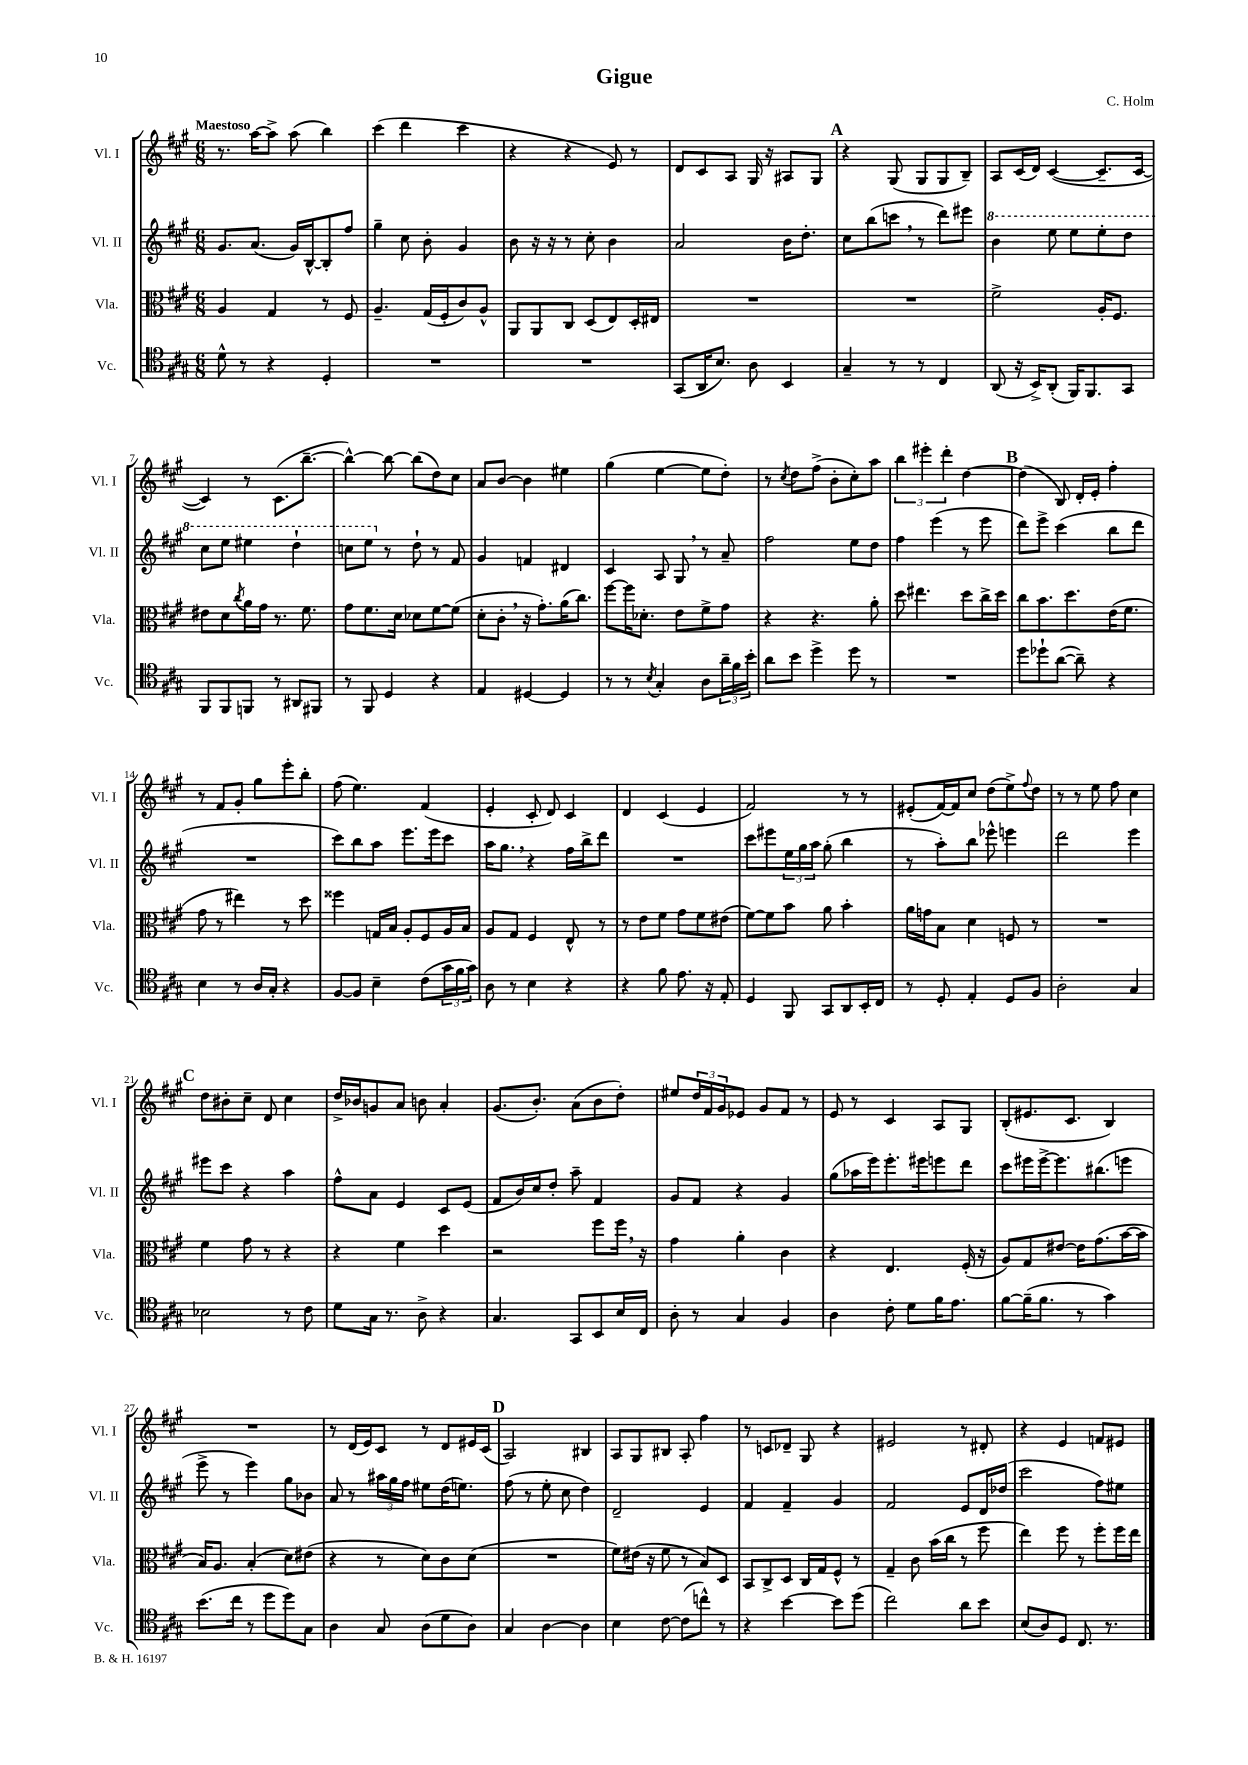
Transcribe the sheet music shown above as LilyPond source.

\header { title = "Gigue" composer = "C. Holm" }
<<
\new StaffGroup <<
\new Staff = "s0" \with { instrumentName = "Vl. I" shortInstrumentName = "Vl. I" } {
    \clef treble \key a \major \numericTimeSignature \time 6/8 \tempo "Maestoso"
    r8. a''16~ a''8-> a''8( b''4) |
    cis'''4( d'''4 cis'''4 |
    r4 r4 e'8) r8 |
    d'8 cis'8 a8 gis16 r16 ais8 gis8 |
    \mark \markup { \bold "A" } r4 gis8( gis8 gis8 b8--) |
    a8 cis'16( d'16) cis'4~( cis'8.-- cis'16~ |
    cis'4) r8 cis'8.( b''8.~-- |
    b''4~-^) b''8~ b''8( d''8) cis''8 |
    a'8 b'8~ b'4 eis''4 |
    gis''4( e''4~ e''8 d''8-.) |
    r8 \acciaccatura { cis''8 } d''8 fis''8->( b'8-. cis''8-.) a''8 |
    \tuplet 3/2 { b''4 eis'''4-. d'''4-. } d''4~ |
    \mark \markup { \bold "B" } d''4( b8) d'16-. e'16-. fis''4-. |
    r8 fis'8 gis'8-. gis''8 e'''8-. b''8-. |
    fis''8( e''4.) fis'4( |
    e'4-. cis'8-. d'8) cis'4 |
    d'4 cis'4( e'4 |
    fis'2) r8 r8 |
    eis'8-.( fis'16~) fis'16 cis''8 d''8( e''8->) \appoggiatura { fis''8 } d''8 |
    r8 r8 e''8 fis''8 cis''4 |
    \mark \markup { \bold "C" } d''8 bis'8-. cis''8-- d'8 cis''4 |
    d''16-> bes'16 g'8 a'8 b'8 a'4-. |
    gis'8.( b'8.-.) a'8( b'8 d''8-.) |
    eis''8 \tuplet 3/2 { d''16 fis'16 gis'16 } ees'8 gis'8 fis'8 r8 |
    e'8 r8 cis'4 a8 gis8 |
    b8-.( eis'8. cis'8. b4) |
    R2. |
    r8 d'16( e'16) cis'8 r8 d'8 eis'16 cis'16( |
    \mark \markup { \bold "D" } a2) bis4 |
    a8 gis8 bis8 a8-. fis''4 |
    r8 c'8 des'8-- gis8 r4 |
    eis'2 r8 dis'8-. |
    r4 e'4 f'8 eis'8 \bar "|." |
}
\new Staff = "s1" \with { instrumentName = "Vl. II" shortInstrumentName = "Vl. II" } {
    \clef treble \key a \major \numericTimeSignature \time 6/8
    gis'8. a'8.( gis'16) b16~-^ b8-. fis''8 |
    gis''4-- cis''8 b'8-. gis'4 |
    b'8 r16 r16 r8 cis''8-. b'4 |
    a'2 b'16 d''8.-. |
    \mark \markup { \bold "A" } cis''8 b''8( c'''8 \breathe r8 d'''8) eis'''8 |
    \ottava #1 b''4 e'''8 e'''8 e'''8-. d'''8 |
    cis'''8 e'''8 eis'''4 d'''4-! |
    c'''8 e'''8 \ottava #0 r8 d''8-! r8 fis'8 |
    gis'4 f'4 dis'4 |
    cis'4 a8 gis8 \breathe r8 a'8-- |
    fis''2 e''8 d''8 |
    fis''4 e'''4( r8 e'''8 |
    \mark \markup { \bold "B" } d'''8) e'''8-> cis'''4( b''8 d'''8 |
    R2. |
    cis'''8) b''8 a''8 e'''8. e'''16 cis'''8 |
    a''16 gis''8. \breathe r4 fis''16 b''16-> d'''8 |
    R2. |
    cis'''8 eis'''8 \tuplet 3/2 { e''16 gis''16 a''16 } gis''8-.( b''4 |
    r8 a''8-.) b''8 ees'''8-^ e'''4 |
    d'''2 e'''4 |
    \mark \markup { \bold "C" } eis'''8 cis'''8 r4 a''4 |
    fis''8-^ a'8 e'4 cis'8 e'8( |
    fis'8 b'16) cis''16 d''8-. a''8-- fis'4 |
    gis'8 fis'8 r4 gis'4 |
    gis''8( aes''16 e'''16) e'''8.-. eis'''16 e'''8 d'''8 |
    cis'''8 eis'''16 eis'''16~-> eis'''8. bis''8.( e'''8 |
    e'''8-> r8 e'''4) gis''8 bes'8 |
    a'8 r8 \tuplet 3/2 { ais''16 gis''16 fis''16 } eis''8 d''16( e''8.) |
    \mark \markup { \bold "D" } fis''8( r8 e''8-. cis''8 d''4) |
    d'2-- e'4 |
    fis'4 fis'4-- gis'4 |
    fis'2 e'8 d'16 des''16( |
    cis'''2 fis''8) eis''8 \bar "|." |
}
\new Staff = "s2" \with { instrumentName = "Vla." shortInstrumentName = "Vla." } {
    \clef alto \key a \major \numericTimeSignature \time 6/8
    a4 gis4 r8 fis8 |
    a4.-- gis16( fis16-. cis'8) a8-^ |
    a,8 a,8 cis8 d8( e8) d16-. eis16 |
    R2. |
    \mark \markup { \bold "A" } R2. |
    fis'2-> a16-. fis8. |
    eis'8 d'8 \acciaccatura { cis''8 } a'16 gis'16 r8. fis'8. |
    gis'8 fis'8. d'16 des'8 fis'8~ fis'8( |
    d'8-. cis'8-. \breathe r16 gis'8.-.) a'16( cis''8.) |
    fis''8~ fis''16 des'8.-. e'8 fis'8-> gis'8 |
    r4 r4. a'8-. |
    d''8 eis''4. d''8 cis''16-> d''16 |
    \mark \markup { \bold "B" } cis''8 b'8. d''8. e'16( fis'8. |
    gis'8 r8 eis''4) r8 d''8 |
    fisis''4 g16 b16 a8-. fis8 a16 b16 |
    a8 gis8 fis4 e8-^ r8 |
    r8 e'8 fis'8 gis'8 fis'8 eis'8( |
    fis'8~) fis'8 b'8 a'8 b'4-. |
    a'16 g'16 b8 d'4 f8 r8 |
    R2. |
    \mark \markup { \bold "C" } fis'4 gis'8 r8 r4 |
    r4 fis'4 d''4 |
    r2 fis''8 fis''16 \breathe r16 |
    gis'4 a'4-. cis'4 |
    r4 e4. fis16-.( r16 |
    a8) gis8 eis'8~ eis'16 gis'8.( b'16~ b'16 |
    b16) a8. b4-.( d'8) eis'8( |
    r4 r8 d'8) cis'8 d'8( |
    \mark \markup { \bold "D" } R2. |
    fis'8) eis'16( r16 fis'8 r8 b8) d8 |
    b,8 cis8-> d8 cis16 gis16 fis8-^ r8 |
    gis4-- cis'8 b'16( cis''16 r8 fis''8 |
    e''4) fis''8 r8 fis''8-. fis''16 e''16 \bar "|." |
}
\new Staff = "s3" \with { instrumentName = "Vc." shortInstrumentName = "Vc." } {
    \clef tenor \key a \major \numericTimeSignature \time 6/8
    d'8-^ r8 r4 d4-. |
    R2. |
    R2. |
    gis,8( a,16 b8.) a8 b,4 |
    \mark \markup { \bold "A" } gis4-- r8 r8 cis4 |
    a,8( r16 b,16->) a,8-.( fis,16) fis,8. gis,8 |
    fis,8 fis,8 f,8 r8 ais,8 fis,8 |
    r8 fis,8 d4 r4 |
    e4 dis4~ dis4 |
    r8 r8 \acciaccatura { b8 } gis4-. a8 \tuplet 3/2 { a'16-- fis'16 b'16-. } |
    a'8 b'8 d''4-> d''8 r8 |
    R2. |
    \mark \markup { \bold "B" } d''8 des''8-! a'8~( a'8--) r4 |
    b4 r8 a16 gis16-. r4 |
    fis8~ fis8 b4-- cis'8( \tuplet 3/2 { gis'16 fis'16 gis'16) } |
    a8 r8 b4 r4 |
    r4 fis'8 e'8. r16 e8-. |
    d4 fis,8 gis,8 a,8 b,16-. cis16 |
    r8 d8-. e4-. d8 fis8 |
    a2-. gis4 |
    \mark \markup { \bold "C" } bes2 r8 cis'8 |
    d'8 gis16 r8. a8-> r4 |
    gis4. gis,8 b,8 b16 cis16 |
    a8-. r8 gis4 fis4 |
    a4 cis'8-. d'8 fis'16 e'8. |
    fis'8~ fis'16--( fis'8. r8 gis'4) |
    b'8.( cis''16 r8 d''8 d''8) gis8 |
    a4 gis8 a8( d'8 a8) |
    \mark \markup { \bold "D" } gis4 a4~ a4 |
    b4 cis'8~ cis'8( c''8-^) r8 |
    r4 b'4~ b'8 d''8( |
    cis''2) a'8 b'8 |
    b8( a8) d8 cis8. r8. \bar "|." |
}
>>
>>
